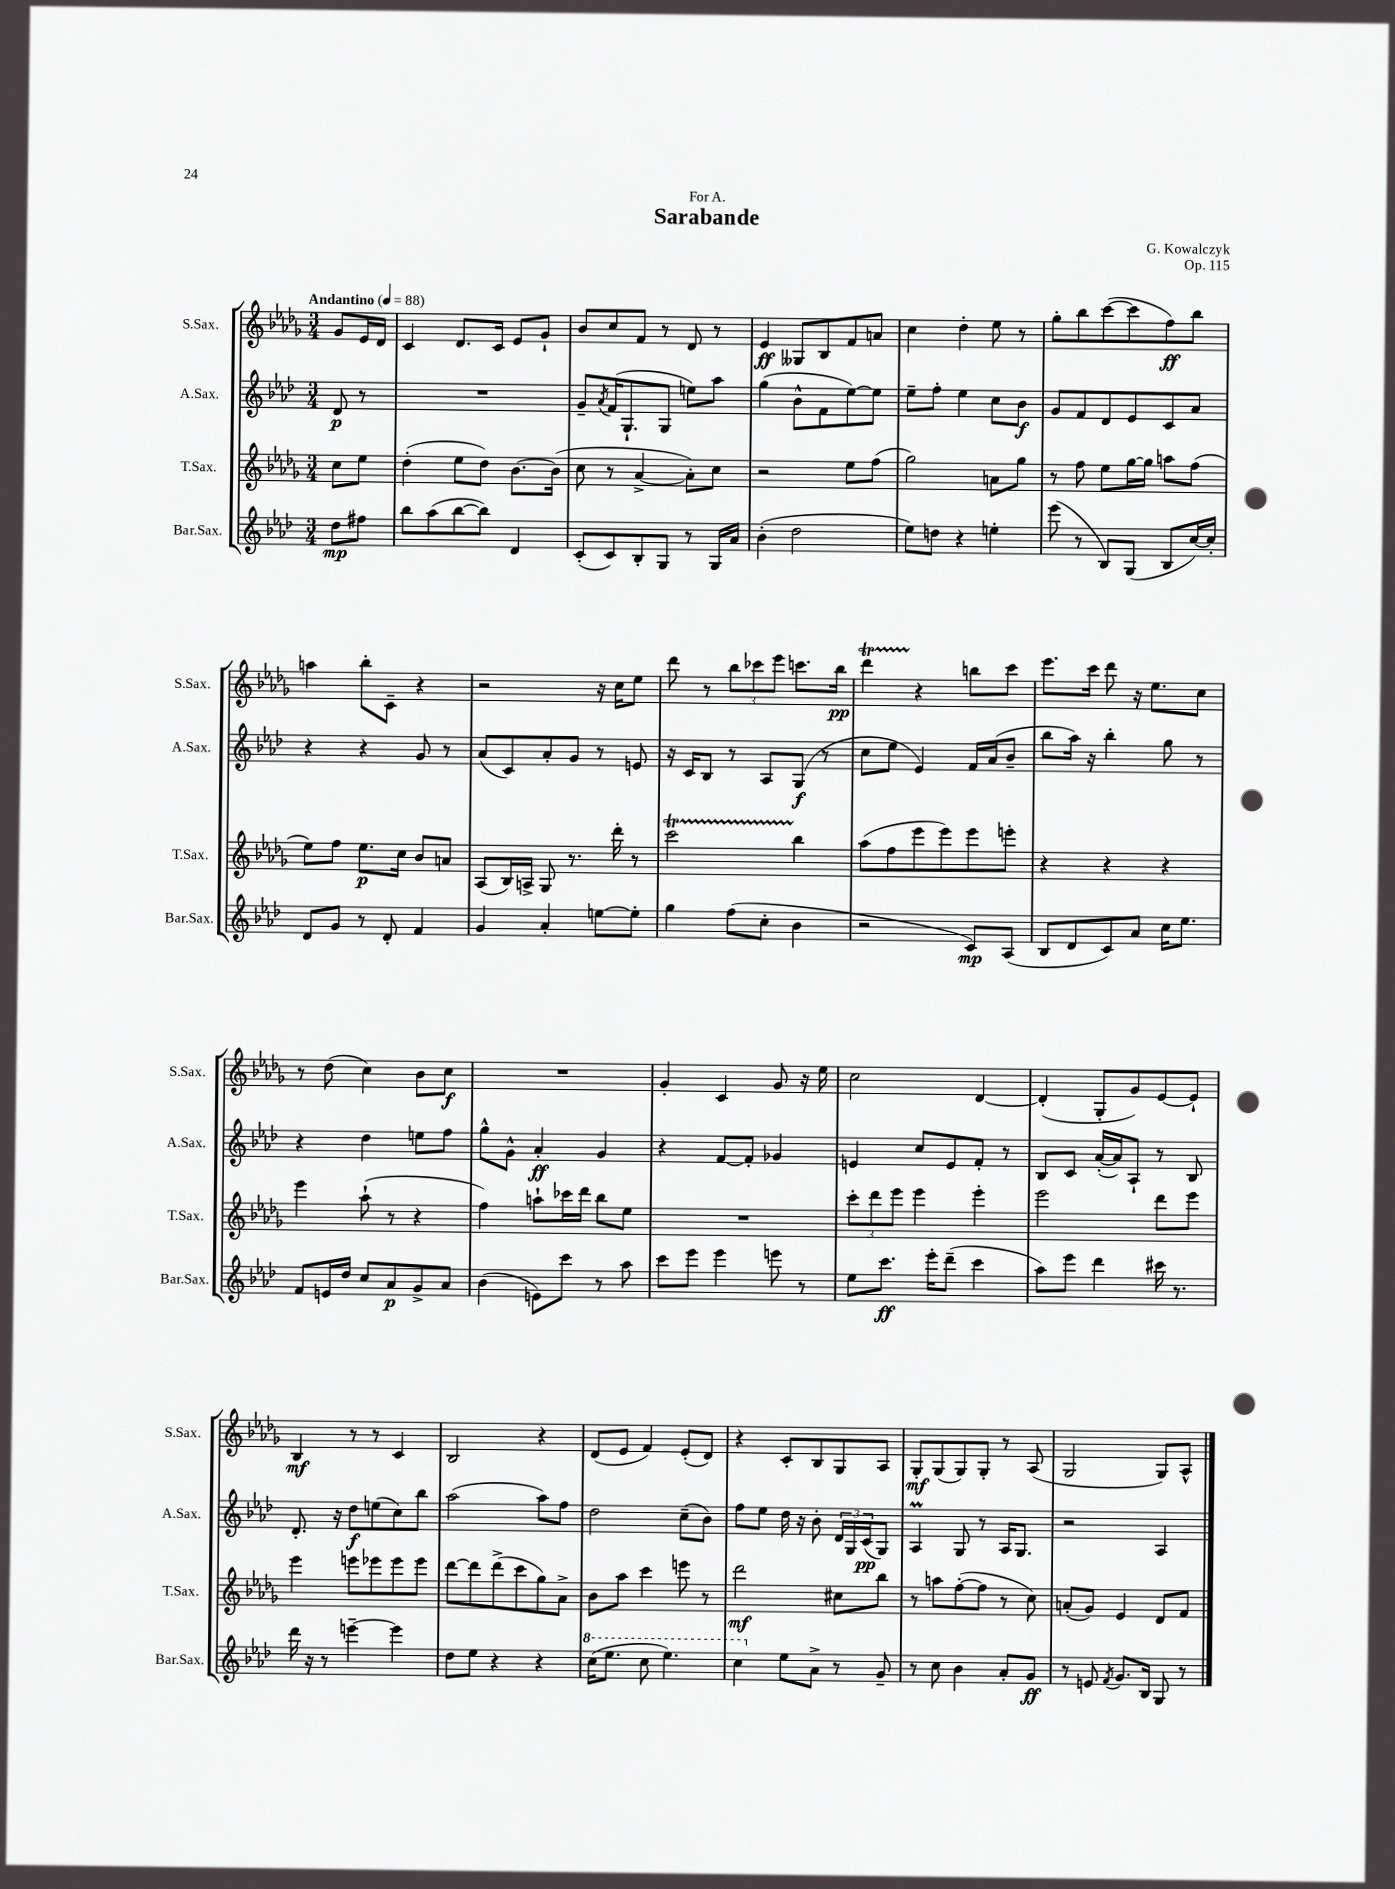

**kern	**kern	**kern	**kern
*staff4	*staff3	*staff2	*staff1
*clefG2	*clefG2	*clefG2	*clefG2
*k[b-e-a-d-]	*k[b-e-a-d-g-]	*k[b-e-a-d-]	*k[b-e-a-d-g-]
*M3/4	*M3/4	*M3/4	*M3/4
*MM88	*MM88	*MM88	*MM88
8dd-	8cc	8d-	8g-
8ff#	8ee-	8r	16e-
.	.	.	16d-
=	=	=	=
8bb-	(4dd-'	2.r	4c
(8aa-	.	.	.
[8bb-	8ee-	.	8.d-
8bb-])	8dd-)	.	.
.	.	.	16c
4d-	[8.b-	.	8e-
.	.	.	8g-`
.	(16b-]	.	.
=	=	=	=
(8c'	8cc	8g~	8b-
.	.	8qa-	.
8c)	8r	(16f	8cc
.	.	8.G`	.
8B-'	[4a-^	.	8f
8G	.	8G	8r
8r	8a-'])	8ee)	8d-
16G	8cc	8aa-	8r
16a-	.	.	.
=	=	=	=
(4b-'	2r	(4gg	4e-
2dd-	.	8b-^^	8G--
.	.	8f	8B-
.	8ee-	[8ee-)	8f
.	(8ff	8ee-]	8a
=	=	=	=
8ee-)	2gg-)	8ee-~	4cc
8dd	.	8ff'	.
4r	.	4ee-	4dd-'
4ee'	8a	8cc	8ee-
.	8gg-	8b-	8r
=	=	=	=
(8eee-	8r	8g	8gg-'
8r	8ff	8f	8bb-
8B-)	8ee-	8d-	([8ccc
(8G	[16gg-	8e-	8ccc]
.	16gg-]	.	.
8B-	8aa	8c	8ff)
[16cc)	(8ff	8a-	8bb-
16cc']	.	.	.
=	=	=	=
8d-	8ee-)	4r	4aa
8g	8ff	.	.
8r	8.ee-	4r	8bb-'
8d-'	.	.	8c~
.	16cc	.	.
4f	8b-	8g	4r
.	8a	8r	.
=	=	=	=
4g	(8A-	(8a-	2r
.	16B-)	8c)	.
.	16A^	.	.
4a-'	8G-	8a-'	.
.	8.r	8g	.
[8ee	.	8r	16r
.	16ddd-'	.	16cc
8ee']	8r	8e	8ee-
=	=	=	=
4gg	2ccc	16r	8ddd-
.	.	16c	.
.	.	8B-	8r
(8ff	.	8r	12bb-
.	.	.	12ccc-
8cc'	.	8A-	.
.	.	.	12eee-
4b-	4bb-	(8G	8.ccc
.	.	8r	.
.	.	.	16bb-
=	=	=	=
2r	(8aa-	8cc	4ddd-
.	8ff	8ee-	.
.	8eee-	4e-)	4r
.	8eee-)	.	.
8c)	8eee-	16f	8bb
.	.	(16a-	.
(8A-	8eee'	8b-~	8ccc
=	=	=	=
8B-	4r	8bb-	8.eee-
8d-	.	16aa-)	.
.	.	16r	16ccc
8c)	4r	4bb-'	8ddd-
8a-	.	.	16r
.	.	.	8.ee-
16cc	4r	8gg	.
8.ee-	.	.	.
.	.	8r	8cc
=	=	=	=
8f	4eee-	4r	8r
16e	.	.	(8dd-
16dd-	.	.	.
8cc	(8aa-`	4dd-	4cc)
8a-	8r	.	.
8g^	4r	8ee	8b-
8a-	.	8ff	8cc
=	=	=	=
(4b-	4ff)	8gg^^	2.r
.	.	8g^^	.
8e)	8aa`	4a-'	.
8ccc	16ccc-	.	.
.	16ddd-	.	.
8r	8bb-	4g	.
8aa-	8ee-	.	.
=	=	=	=
8ccc	2.r	4r	4g-'
8eee-	.	.	.
4eee-	.	[8f	4c
.	.	8f']	.
8eee	.	4g-	8g-
8r	.	.	16r
.	.	.	16ee-
=	=	=	=
8ee-	12ccc'	4e	2cc
.	12ddd-	.	.
8.ccc	.	.	.
.	12eee-	.	.
.	4eee-	8cc	.
16eee-'	.	.	.
(8ddd-~	.	8e	.
4ccc	4eee-'	8f'	[4d-
.	.	8r	.
=	=	=	=
8aa-)	2eee-	8B-	(4d-']
8eee-	.	8c	.
4ddd-	.	([16a-'	8G-'
.	.	16a-])	.
.	.	8A-`	8g-)
16ccc#	8ddd-	8r	[8e-
8.r	.	.	.
.	8eee-	8B-	8e-`]
=	=	=	=
16ddd-	4eee-	8.d-'	4B-
16r	.	.	.
8r	.	.	.
.	.	16r	.
[4eee~	8eee	8dd-	8r
.	8eee-	(8ee	8r
4eee]	8eee-	8cc)	4c
.	8eee-	8bb-	.
=	=	=	=
8dd-	[8ddd-	(2aa-	2B-
8ee-	8ddd-]	.	.
4r	(8ddd-^	.	.
.	8ccc	.	.
4r	8gg-)	8aa-)	4r
.	8a-^	8ff	.
=	=	=	=
(16ccc	8b-	2dd-	(8d-
8.eee-	.	.	.
.	8aa-	.	8e-
8ccc	4ccc	.	4f)
4.eee-)	.	.	.
.	8eee	(8cc~	(8e-'
.	8r	8b-)	8d-)
=	=	=	=
4ccc	2ddd-	8ff	4r
.	.	8ee-	.
8ee-	.	16dd-	8c'
.	.	16r	.
8a-^	.	8b-'	8B-
8r	8cc#	24d-	8G-
.	.	24G	.
.	.	(24c	.
8g~	8bb-	8G)	8A-
=	=	=	=
8r	8r	4A-	8G-'
8cc	8aa	.	(8G-
4b-	([8ff'	8G	8G-)
.	8ff]	8r	8G-'
8a-'	8r	16A-	8r
.	.	8.G	.
8g	8cc)	.	(8A-
=	=	=	=
8r	(8a'	2r	2G-
8e	8g-)	.	.
8qf	.	.	.
8.g	4e-	.	.
16B-	.	.	.
8G	8d-	4A-	8G-)
8r	8f	.	8A-^^
==	==	==	==
*-	*-	*-	*-
